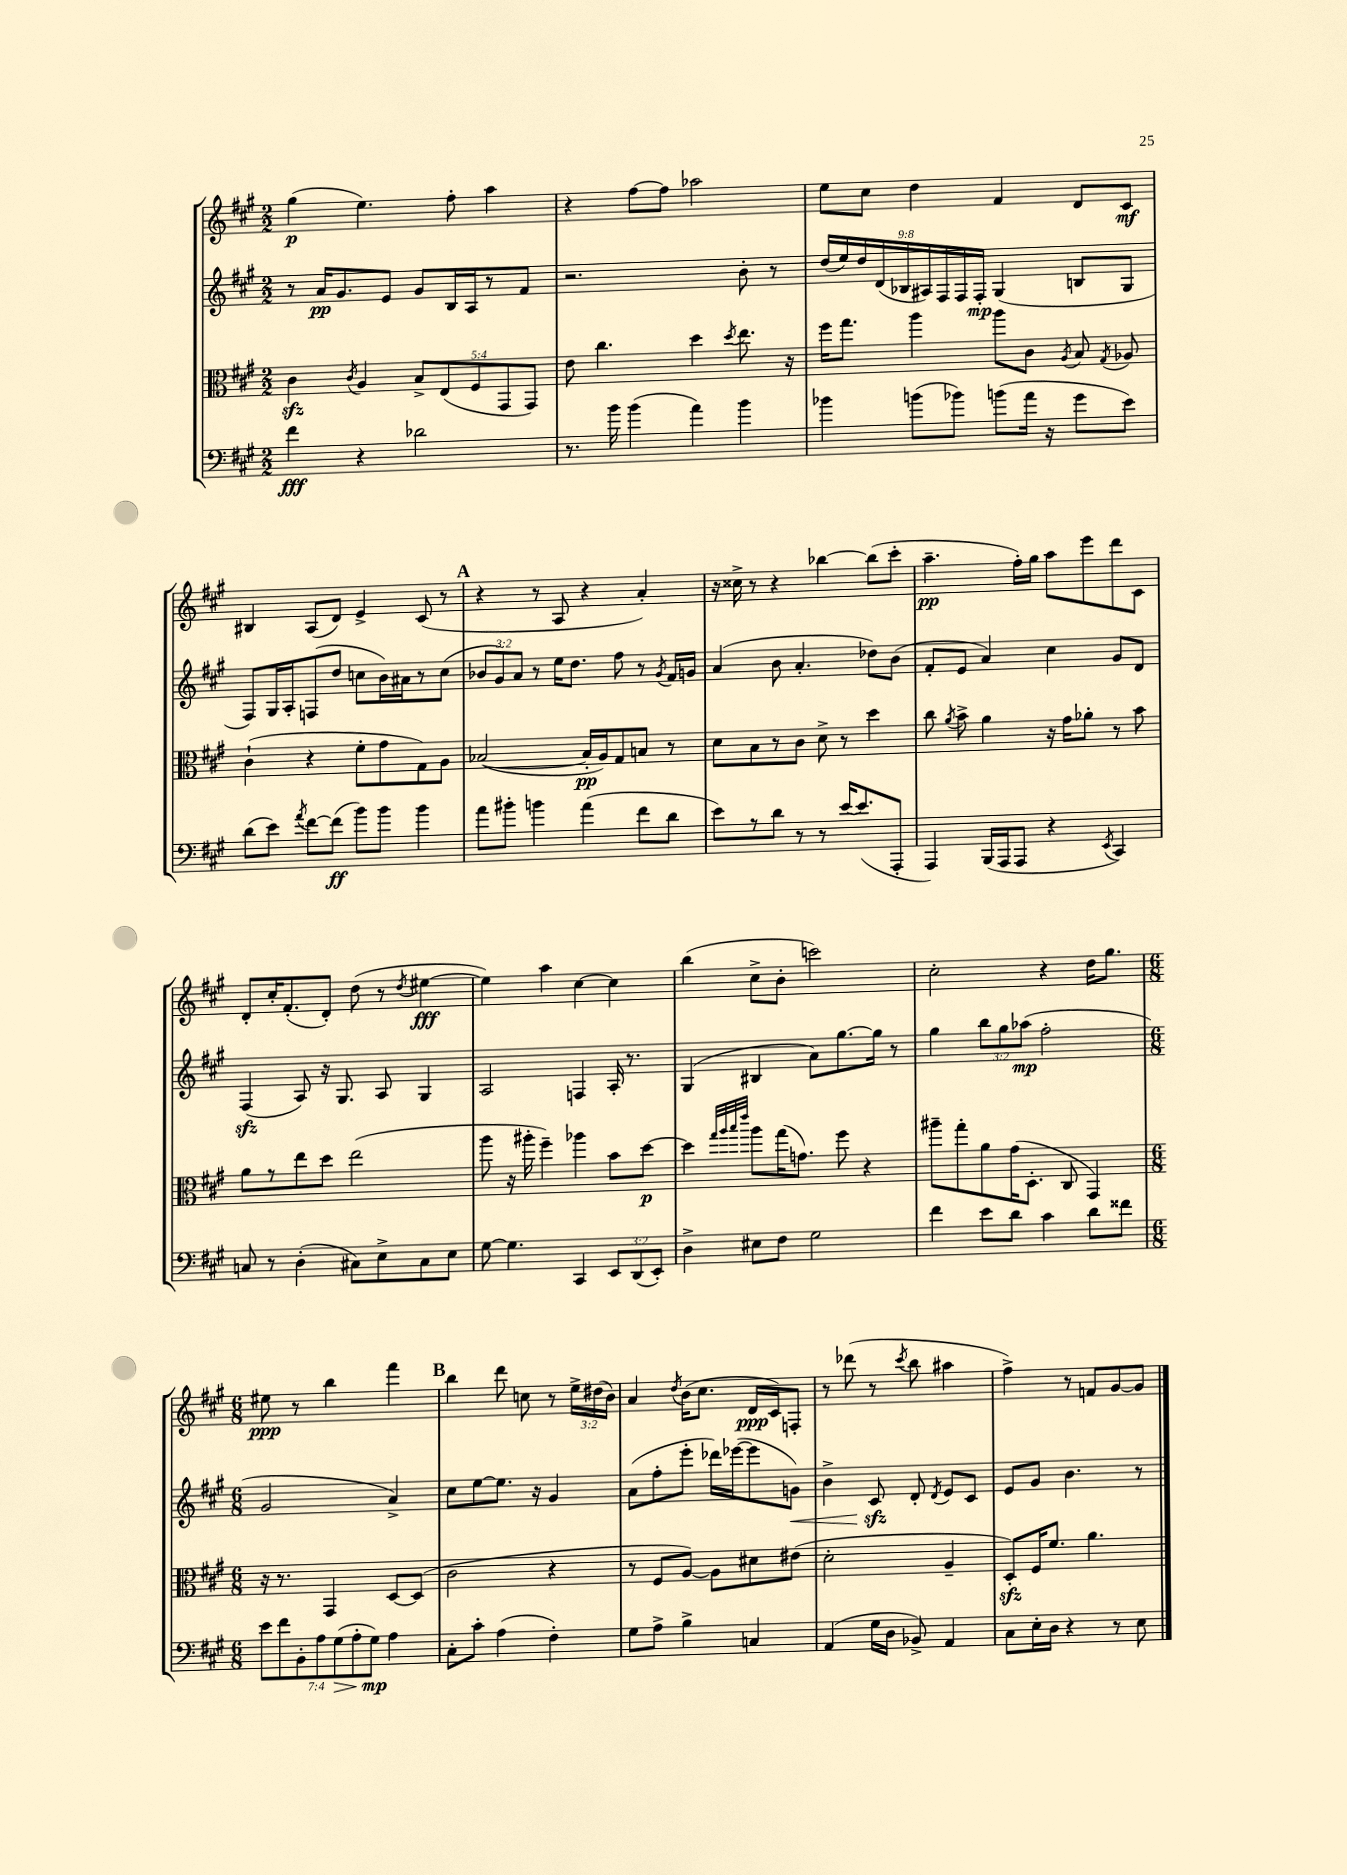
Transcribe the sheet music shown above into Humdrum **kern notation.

**kern	**dynam	**kern	**dynam	**kern	**dynam	**kern	**dynam
*part4	*part4	*part3	*part3	*part2	*part2	*part1	*part1
*staff4	*staff4	*staff3	*staff3	*staff2	*staff2	*staff1	*staff1
*clefF4	*	*clefC3	*	*clefG2	*	*clefG2	*
*k[f#c#g#]	*	*k[f#c#g#]	*	*k[f#c#g#]	*	*k[f#c#g#]	*
*M2/2	*	*M2/2	*	*M2/2	*	*M2/2	*
=1	=1	=1	=1	=1	=1	=1	=1
4f#\	fff	4c#zz\	.	8r	.	(4gg#\	p
.	.	.	.	16a/KL	pp	.	.
.	.	.	.	8.g#/	.	.	.
.	.	8qc#/	.	.	.	.	.
4r	.	4A/	.	.	.	4.ee\)	.
.	.	.	.	8e/J	.	.	.
2d-X\	.	10B^/L	.	8g#/L	.	.	.
.	.	(10E/	.	.	.	.	.
.	.	.	.	16B/L	.	8ff#'\	.
.	.	.	.	16A/J	.	.	.
.	.	10F#/	.	.	.	.	.
.	.	.	.	8r	.	4aa\	.
.	.	10GG#/	.	.	.	.	.
.	.	.	.	8f#/J	.	.	.
.	.	10GG#/J)	.	.	.	.	.
=2	=2	=2	=2	=2	=2	=2	=2
8.r	.	8e\	.	2.r	.	4r	.
.	.	4.cc#\	.	.	.	.	.
16b\	.	.	.	.	.	.	.
(4b\	.	.	.	.	.	[8ff#\L	.
.	.	.	.	.	.	8ff#\J]	.
4a\)	.	4dd\	.	.	.	2aa-X\	.
.	.	8qdd/	.	.	.	.	.
4b\	.	8.ee\	.	8b'\	.	.	.
.	.	.	.	8r	.	.	.
.	.	16r	.	.	.	.	.
=3	=3	=3	=3	=3	=3	=3	=3
4b-X\	.	16ff#\KL	.	(18dd/LL	.	8ee\L	.
.	.	.	.	18ee/)	.	.	.
.	.	8.gg#\J	.	.	.	.	.
.	.	.	.	18dd/	.	.	.
.	.	.	.	.	.	8cc#\J	.
.	.	.	.	(18d/	.	.	.
.	.	.	.	18B-X/	.	.	.
(8bn\L	.	4aa\	.	.	.	4dd\	.
.	.	.	.	18A#X/)	.	.	.
.	.	.	.	18F#/	.	.	.
8b-X\J)	.	.	.	.	.	.	.
.	.	.	.	18F#/	.	.	.
.	.	.	.	18F#'/JJ	mp	.	.
(8bn\L	.	8aa\L	.	(4G#/	.	4f#/	.
16a\Jk	.	8c#\J	.	.	.	.	.
16r	.	.	.	.	.	.	.
.	.	8qA/	.	.	.	.	.
8g#\L	.	8B/	.	8Bn/L	.	8d/L	.
.	.	8qG#/	.	.	.	.	.
8e\J)	.	8A-X/	.	8G#/J	.	8c#/J	mf
!!LO:LB:g=z
=4	=4	=4	=4	=4	=4	=4	=4
(8d\L	.	(4c#`\	.	8F#/L)	.	4B#X/	.
8e\J)	.	.	.	16G#/L	.	.	.
.	.	.	.	16A'/J	.	.	.
8qa/	.	.	.	.	.	.	.
[8f#\L	.	4r	.	(8Fn/	.	(8A/L	.
(8f#\J]	ff	.	.	8dd/J	.	8d/J)	.
8b\L)	.	8f#'\L	.	8ccn\L	.	4e^/	.
8b\J	.	8g#\	.	16b\L)	.	.	.
.	.	.	.	16a#X\J	.	.	.
4b\	.	8G#\)	.	8r	.	(8c#/	.
.	.	8A\J	.	(8cc\J	.	8r	.
!!LO:REH:place=s1:t=A
=5	=5	=5	=5	=5	=5	=5	=5
8a\L	.	([2B-X/	.	12b-X/L	.	4r	.
.	.	.	.	12g#/)	.	.	.
8b#X'\J	.	.	.	.	.	.	.
.	.	.	.	12a/J	.	.	.
4bn\	.	.	.	8r	.	8r	.
.	.	.	.	16ee\KL	.	8A/	.
.	.	.	.	8.dd\J	.	.	.
(4a\	.	16B-'/LL]	pp	.	.	4r	.
.	.	16A/J)	.	.	.	.	.
.	.	8G#/	.	8ff#\	.	.	.
8f#\L	.	8Bn/J	.	8r	.	4a'/)	.
.	.	.	.	8qg#/	.	.	.
8d\J	.	8r	.	16f#/LL	.	.	.
.	.	.	.	16gn/JJ	.	.	.
=6	=6	=6	=6	=6	=6	=6	=6
8e\L)	.	8d\L	.	(4a/	.	16r	.
.	.	.	.	.	.	16cc##X^\	.
8r	.	8B\	.	.	.	8r	.
8d\J	.	8r	.	8b\	.	4r	.
8r	.	8c#\J	.	4.a'/	.	.	.
8r	.	8d^\	.	.	.	[4bb-X\	.
[16e/KL	.	8r	.	.	.	.	.
(8.e/]	.	.	.	.	.	.	.
.	.	4dd\	.	8dd-X\L)	.	(8bb-\L]	.
8AAA'/J	.	.	.	(8b\J	.	8ccc#'\J	.
=7	=7	=7	=7	=7	=7	=7	=7
4AAA/)	.	8cc#\	.	8f#'/L	.	4.aa~\	pp
.	.	8qa/	.	.	.	.	.
.	.	8b^\	.	8e/J	.	.	.
(16BBB/LL	.	4a\	.	4a/)	.	.	.
16AAA/J	.	.	.	.	.	.	.
8AAA/J	.	.	.	.	.	16ff#'\LL)	.
.	.	.	.	.	.	16gg#\JJ	.
4r	.	16r	.	4cc#\	.	8aa\L	.
.	.	16g#\KL	.	.	.	.	.
.	.	8a-X'\J	.	.	.	8eee\	.
8qEE/	.	.	.	.	.	.	.
4CC#/)	.	8r	.	8g#/L	.	8ddd\	.
.	.	8b\	.	8d/J	.	8c#\J	.
!!LO:LB:g=z
=8	=8	=8	=8	=8	=8	=8	=8
8Cn/	.	8a\L	.	(4F#zz/	.	8d'/L	.
8r	.	8r	.	.	.	16cc#'/K	.
.	.	.	.	.	.	(8.f#'/	.
(4D'\	.	8ee\	.	8A/)	.	.	.
.	.	8dd\J	.	16r	.	8d'/J)	.
.	.	.	.	8.G#/	.	.	.
8C#X\L)	.	(2ee\	.	.	.	(8dd\	.
8E^\	.	.	.	8A/	.	8r	.
.	.	.	.	.	.	8qdd/	.
8C#\	.	.	.	4G#/	.	[4ee#X\	fff
8E\J	.	.	.	.	.	.	.
=9	=9	=9	=9	=9	=9	=9	=9
[8G#\	.	8aa\	.	2A/	.	4ee#\])	.
4.G#\]	.	16r	.	.	.	.	.
.	.	16aa#X'\	.	.	.	.	.
.	.	4ff#~\)	.	.	.	4aa\	.
4CC#/	.	4aa-X\	.	4Fn/	.	[4cc#\	.
12EE/L	.	8b\L	.	16A'/	.	4cc#\]	.
.	.	.	.	8.r	.	.	.
(12DD/	.	.	.	.	.	.	.
.	.	[8dd\J	p	.	.	.	.
12EE'/J)	.	.	.	.	.	.	.
=10	=10	=10	=10	=10	=10	=10	=10
4D^\	.	4dd\]	.	(4G#/	.	(4bb\	.
.	.	32qqgg#/LLL	.	.	.	.	.
.	.	32qqaa/	.	.	.	.	.
.	.	32qqbb/	.	.	.	.	.
.	.	32qqeee/JJJ	.	.	.	.	.
8E#X\L	.	8aa\L	.	4B#X/	.	8cc#^\L	.
8F#\J	.	(16gg#\K	.	.	.	8b'\J	.
.	.	8.gn\J)	.	.	.	.	.
2G#\	.	.	.	8a\L)	.	2cccn\)	.
.	.	8ff#\	.	[8.gg#\	.	.	.
.	.	4r	.	.	.	.	.
.	.	.	.	16gg#\Jk]	.	.	.
.	.	.	.	8r	.	.	.
=11	=11	=11	=11	=11	=11	=11	=11
4f#\	.	8aa#X~\L	.	4gg#\	.	2cc#'\	.
.	.	8gg#'\	.	.	.	.	.
8e\L	.	8a\	.	12bb\L	.	.	.
.	.	.	.	12gg#\	.	.	.
8d\J	.	(16g#\K	.	.	.	.	.
.	.	.	.	(12aa-X\J	mp	.	.
.	.	8.D'\J	.	.	.	.	.
4c#\	.	.	.	2ff#'\	.	4r	.
.	.	8C#/	.	.	.	.	.
8d\L	.	4GG#/)	.	.	.	16dd\KL	.
.	.	.	.	.	.	8.gg#\J	.
8f##X\J	.	.	.	.	.	.	.
!!LO:LB:g=z
=12	=12	=12	=12	=12	=12	=12	=12
*M6/8	*	*M6/8	*	*M6/8	*	*M6/8	*
14e\L	.	16r	.	2g#/	.	8ee#X\	ppp
.	.	8.r	.	.	.	.	.
14f#\	.	.	.	.	.	.	.
.	.	.	.	.	.	8r	.
14BB'\	.	.	.	.	.	.	.
14A\	.	.	.	.	.	.	.
.	.	4GG#/	.	.	.	4bb\	.
!	!LO:HP:b	!	!	!	!	!	!
(14G#\	>	.	.	.	.	.	.
14A'\	.	.	.	.	.	.	.
14G#\J)	mp	.	.	.	.	.	.
4A\	]	[8D/L	.	4a^/)	.	4fff#\	.
.	.	(8D/J]	.	.	.	.	.
!!LO:REH:place=s1:t=B
=13	=13	=13	=13	=13	=13	=13	=13
8C#'\L	.	2c#\	.	8cc#\L	.	4bb\	.
8c#'\J	.	.	.	[8ee\	.	.	.
(4A\	.	.	.	8.ee\J]	.	8ddd\	.
.	.	.	.	.	.	8ccn\	.
.	.	.	.	16r	.	.	.
4F#'\)	.	4r	.	4g#/	.	8r	.
.	.	.	.	.	.	24ee^\LL	.
.	.	.	.	.	.	(24dd#X\	.
.	.	.	.	.	.	24b\JJ)	.
=14	=14	=14	=14	=14	=14	=14	=14
8G#\L	.	8r	.	(8a\L	.	4a/	.
8A^\J	.	8F#/L	.	8ff#'\	.	.	.
.	.	.	.	.	.	8qdd/	.
4B^\	.	[8A/J)	.	8eee'\J	.	(16b\KL	.
.	.	.	.	.	.	8.cc#\J	.
.	.	8A\L]	.	16ddd-X\LL)	.	.	.
.	.	.	.	([16eee-X\J	.	.	.
4Cn/	.	8d#X\	.	8eee-\]	.	16d/LL	ppp
.	.	.	.	.	.	16c#/J)	.
!	!	!	!	!	!LO:HP:b	!	!
.	.	(8e#X\J	.	8gn\J)	<	8Fn'/J	.
=15	=15	=15	=15	=15	=15	=15	=15
(4AA/	.	2d'\	.	4b^\	.	8r	.
.	.	.	.	.	.	(8ddd-X\	.
16G#\LL	.	.	.	8c#zz/	.	8r	.
16D\JJ	.	.	.	.	.	.	.
.	.	.	.	.	.	8qccc#/	.
8BB-X^/)	.	.	.	8d'/	[	8bb\	.
.	.	.	.	8qd/	.	.	.
4AA/	.	4A~/	.	8e/L	.	4aa#X\	.
.	.	.	.	8c#/J	.	.	.
=16	=16	=16	=16	=16	=16	=16	=16
8C#\L	.	8Dzz'/L)	.	8e/L	.	4ff#^\)	.
16E'\L	.	16F#/K	.	8g#/J	.	.	.
16D\JJ	.	8.f#/J	.	.	.	.	.
4r	.	.	.	4.b\	.	8r	.
.	.	4.a\	.	.	.	8fn/L	.
8r	.	.	.	.	.	[8g#/	.
8E\	.	.	.	8r	.	8g#/J]	.
==	==	==	==	==	==	==	==
*-	*-	*-	*-	*-	*-	*-	*-
